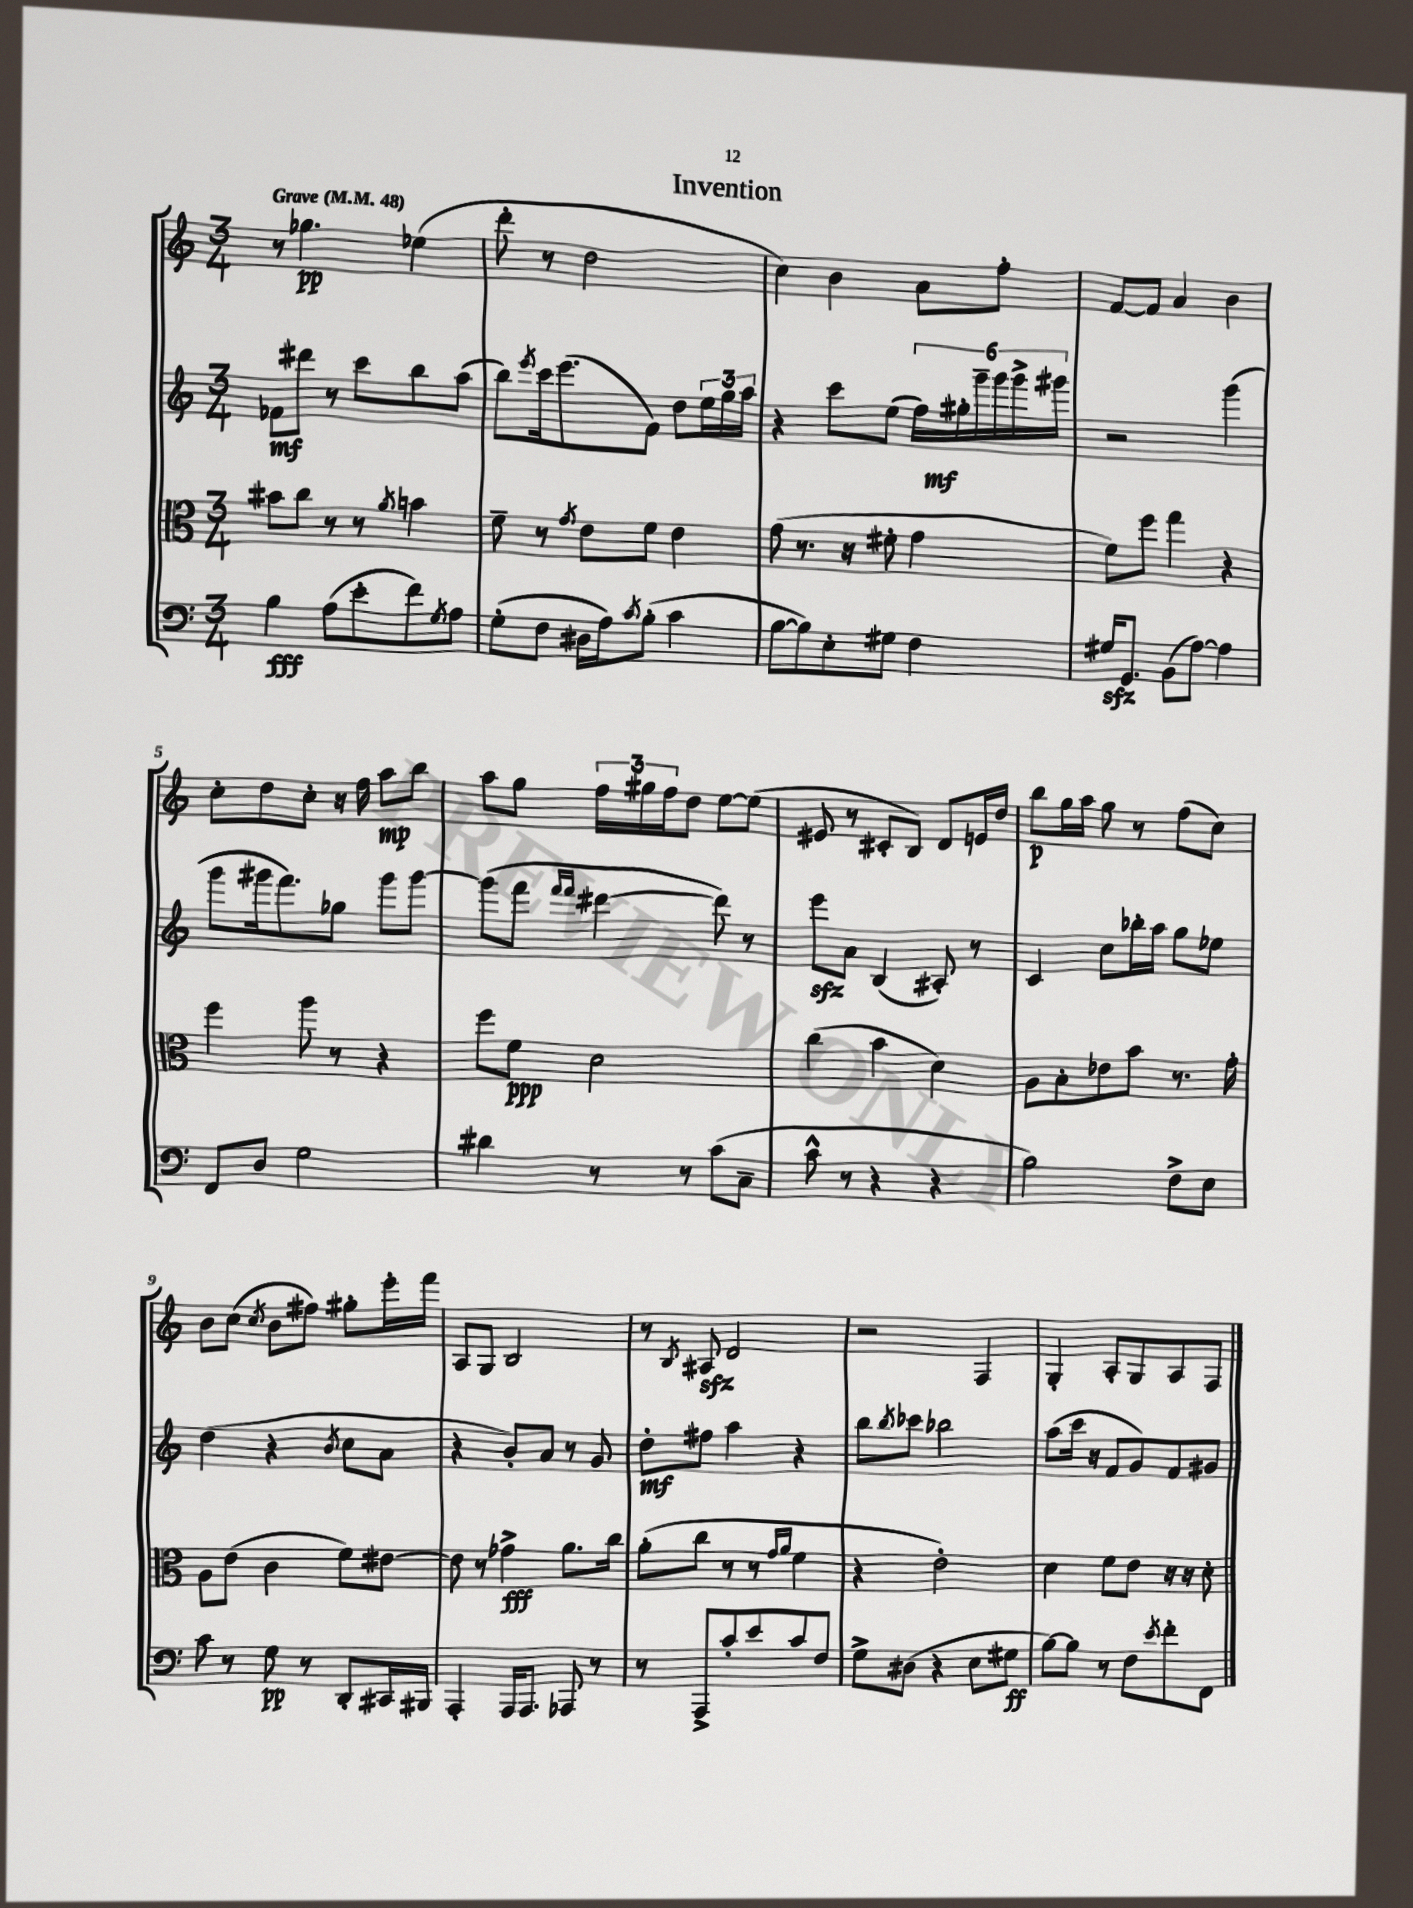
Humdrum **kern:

**kern	**kern	**kern	**kern
*staff4	*staff3	*staff2	*staff1
*clefF4	*clefC3	*clefG2	*clefG2
*k[]	*k[]	*k[]	*k[]
*M3/4	*M3/4	*M3/4	*M3/4
*MM48	*MM48	*MM48	*MM48
4B\	8b#\L	8f-\L	8r
.	8cc\J	8ddd#\J	4.gg-\
(8A\L	8r	8r	.
8e'\	8r	8ccc\L	.
.	8qa/	.	.
8f\)	4b\	8bb\	(4ee-\
8qG/	.	.	.
8A\J	.	(8aa\J	.
=	=	=	=
(8G'\L	8f~\	8bb\L)	8ddd'\
.	.	8qeee/	.
8F\J	8r	16ccc\k	8r
.	.	(8.eee\	.
.	8qg/	.	.
16D#\LL	8e\L	.	2dd\
16A\J)	.	.	.
8qc/	.	.	.
(8B'\J	8f\J	8f\J)	.
4c\	4e\	8dd\L	.
.	.	24ee\L	.
.	.	24gg\	.
.	.	24aa\JJ	.
=	=	=	=
[8B\L	(8g\	4r	4cc\)
8B\])	8.r	.	.
8E'\	.	8ccc\L	4b\
.	16r	.	.
8G#\J	8f#'\	(8ee\J	.
4F\	4g\	24ff\LL)	8a\L
.	.	24gg#'\	.
.	.	24ggg~\	.
.	.	24ggg\	8ff'\J
.	.	24ggg^\	.
.	.	24ggg#\JJ	.
=	=	=	=
16G#/LK	8f\L)	2r	[8f/L
8.GG/J	.	.	.
.	8ff\J	.	8f/]J
(8BB\L	4gg\	.	4a/
[8A\J)	.	.	.
4A\]	4r	(4ggg\	4b\
=	=	=	=
8FF/L	4ff\	8ggg\L	8cc'\L
8D/J	.	16ggg#\k	8dd\
.	.	8.fff\)	.
2G\	8aa\	.	8cc'\J
.	8r	8gg-\J	16r
.	.	.	16ff\
.	4r	8ggg#\L	8aa\L
.	.	[8ggg#\J	8bb\J
=	=	=	=
4d#\	8ff\L	(8ggg#\]L	8aa\L
.	8f\J	8fff\J	8gg\J
.	.	16qqfff/LL	.
.	.	16qqfff/JJ	.
8r	2d\	[4ddd#\	24ff\LL
.	.	.	24gg#\
.	.	.	24ff\J
8r	.	.	8dd\J
(8c\L	.	8ddd#\])	[8ee\L
8C~\J	.	8r	(8ee\]J
=	=	=	=
8c^^\	(4cc\	8eee\L	8e#/
8r	.	8a\J	8r
4r	4b\	(4B/	8c#'/L
.	.	.	8B/J)
4r	4d\)	8A#'/)	8d/L
.	.	8r	16e/L
.	.	.	16dd/JJ
=	=	=	=
2B\)	8A\L	4c/	8bb\L
.	8B'\	.	16gg\L
.	.	.	16aa\JJ
.	8e-\	8cc\L	8gg\
.	8b\J	16bb-'\L	8r
.	.	16aa\JJ	.
8F^\L	8.r	8gg\L	(8ff\L
8E\J	.	8ee-\J	8cc\J)
.	16g'\	.	.
=	=	=	=
8c\	8A\L	(4dd\	8b\L
8r	(8e\J	.	(8cc\J
.	.	.	8qcc/
8G\	4c\	4r	8b\L
8r	.	.	8ff#\J)
.	.	8qb/	.
8DD'/L	8f\L)	8cc\L	8gg#'\L
16CC#/L	[8e#\J	8a\J	16eee'\L
16BBB#/JJ	.	.	16fff\JJ
=	=	=	=
4AAA'/	8e#\]	4r	8A/L
.	8r	.	8G/J
16AAA/LK	4g-^\	8b'/L)	2B/
8.AAA/J	.	.	.
.	.	8a/J	.
8AAA-/	8.a\L	8r	.
8r	.	8g/	.
.	16cc\Jk	.	.
=	=	=	=
8r	(8a'\L	8dd'\L	8r
.	.	.	8qB/
8AAA^/L	8cc\J	8ff#\J	8A#/
8c'/	8r	4aa\	2d/
8e/	8r	.	.
.	16qqg/LL	.	.
.	16qqa/JJ	.	.
8c/	4f\	4r	.
8F/J	.	.	.
=	=	=	=
8G^\L	4r	8bb\L	2r
.	.	8qbb/	.
(8D#\J	.	8ccc-\J	.
4r	2e'\)	2bb-\	.
8E\L	.	.	4F/
8G#\J	.	.	.
=	=	=	=
[8B\L)	4d\	(8aa\L	4G'/
8B\]J	.	16ccc\Jk	.
.	.	16r	.
8r	8f\L	8f/L	8A'/L
8F\L	8e\J	8g/)	8G/
8qe/	.	.	.
8f'\	16r	8f/	8A/
.	16r	.	.
8FF\J	8d'\	8g#/J	8F/J
==	==	==	==
*-	*-	*-	*-
